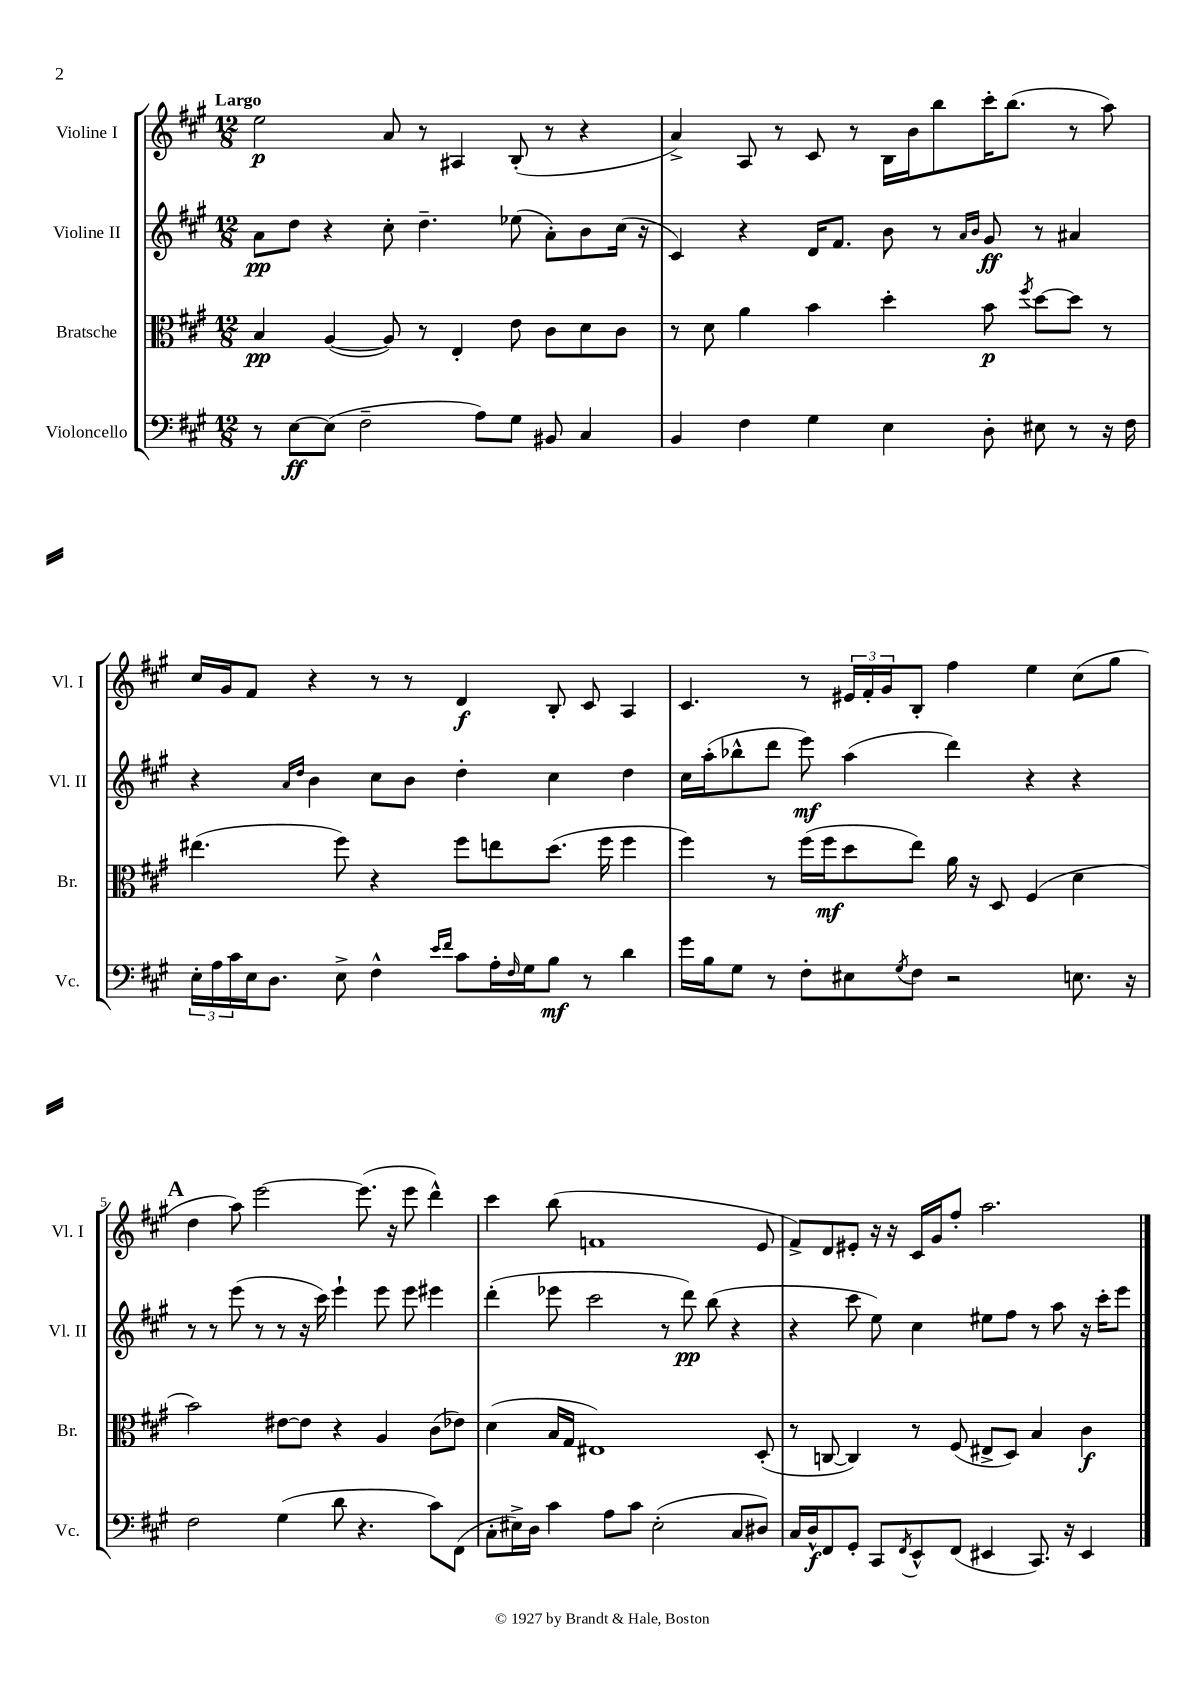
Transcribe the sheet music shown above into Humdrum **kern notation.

**kern	**kern	**kern	**kern
*staff4	*staff3	*staff2	*staff1
*clefF4	*clefC3	*clefG2	*clefG2
*k[f#c#g#]	*k[f#c#g#]	*k[f#c#g#]	*k[f#c#g#]
*M12/8	*M12/8	*M12/8	*M12/8
8r	4B	8a	2ee
[8E	.	8dd	.
(8E]	([4A	4r	.
2F#~	.	.	.
.	8A])	8cc#'	8a
.	8r	4.dd~	8r
.	4E'	.	4A#
8A)	.	.	.
8G#	8e	(8ee-	(8B'
8BB#	8c#	8a')	8r
4C#	8d	8b	4r
.	8c#	(16cc#	.
.	.	16r	.
=	=	=	=
4BB	8r	4c#)	4a^)
.	8d	.	.
4F#	4a	4r	8A
.	.	.	8r
4G#	4b	16d	8c#
.	.	8.f#	.
.	.	.	8r
4E	4dd'	8b	16B
.	.	.	16b
.	.	8r	8bb
.	.	16qqa	.
.	.	16qqb	.
8D'	8b	8g#	16ccc#'
.	.	.	(8.bb
.	8qff#	.	.
8E#	[8dd	8r	.
8r	8dd]	4a#	8r
16r	8r	.	8aa)
16F#	.	.	.
=	=	=	=
24E'	(4.ee#	4r	16cc#
24A	.	.	.
.	.	.	16g#
24c#	.	.	.
16E	.	.	8f#
8.D	.	.	.
.	.	16qqa	.
.	.	16qqdd	.
.	.	4b	4r
8E^	8ff#)	.	.
4F#^^	4r	8cc#	8r
.	.	8b	8r
16qqe	.	.	.
16qqf#	.	.	.
8c#	8ff#	4dd'	4d
16A'	8ee	.	.
16qqF#	.	.	.
16G#	.	.	.
8B	(8.dd	4cc#	8B'
8r	.	.	8c#
.	16ff#	.	.
4d	4ff#	4dd	4A
=	=	=	=
16g#	4ff#)	16cc#	4.c#
16B	.	(16aa'	.
8G#	.	8bb-^^	.
8r	8r	8ddd	.
8F#'	(16ff#	8eee)	8r
.	16ff#	.	.
8E#	8dd	(4aa	24e#
.	.	.	24f#'
.	.	.	24g#
8qG#	.	.	.
8F#	8ee)	.	8B'
2r	16a	4ddd)	4ff#
.	16r	.	.
.	8D	.	.
.	(4F#	4r	4ee
8.E	4d	4r	(8cc#
.	.	.	8gg#
16r	.	.	.
=	=	=	=
2F#	2b)	8r	4dd
.	.	8r	.
.	.	(8eee	8aa)
.	.	8r	[2eee
(4G#	[8e#	8r	.
.	8e#]	16r	.
.	.	16ccc#)	.
8d	4r	4eee`	.
4.r	.	.	(8.eee]
.	4A	8eee	.
.	.	.	16r
.	.	8eee	8eee
8c#)	(8c#	4eee#	4ddd^^)
(8FF#	8e-)	.	.
=	=	=	=
8C#'	(4d	(4ddd'	4ccc#
16E#^)	.	.	.
16D	.	.	.
4c#	16B	8eee-	(8bb
.	16G#	.	.
.	1E#)	2ccc#	1f
8A	.	.	.
8c#	.	.	.
(2E#'	.	.	.
.	.	8r	.
.	.	8ddd)	.
.	.	(8bb	.
8C#	.	4r	.
8D#)	(8D'	.	8e
=	=	=	=
16C#	8r	4r	8f#^)
16D^^	.	.	.
8FF#	[8C	.	8d
8GG#'	4C])	8ccc#	8e#'
8CC#	.	8ee)	16r
.	.	.	16r
8qFF#	.	.	.
8EE^^	8r	4cc#	16c#
.	.	.	16g#
(8FF#	(8F#	.	8ff#'
4EE#	8E#^	8ee#	2.aa
.	8D)	8ff#	.
8.CC#)	4B	8r	.
.	.	8aa	.
16r	.	.	.
4EE#	4c#	16r	.
.	.	16ccc#'	.
.	.	8eee	.
==	==	==	==
*-	*-	*-	*-
